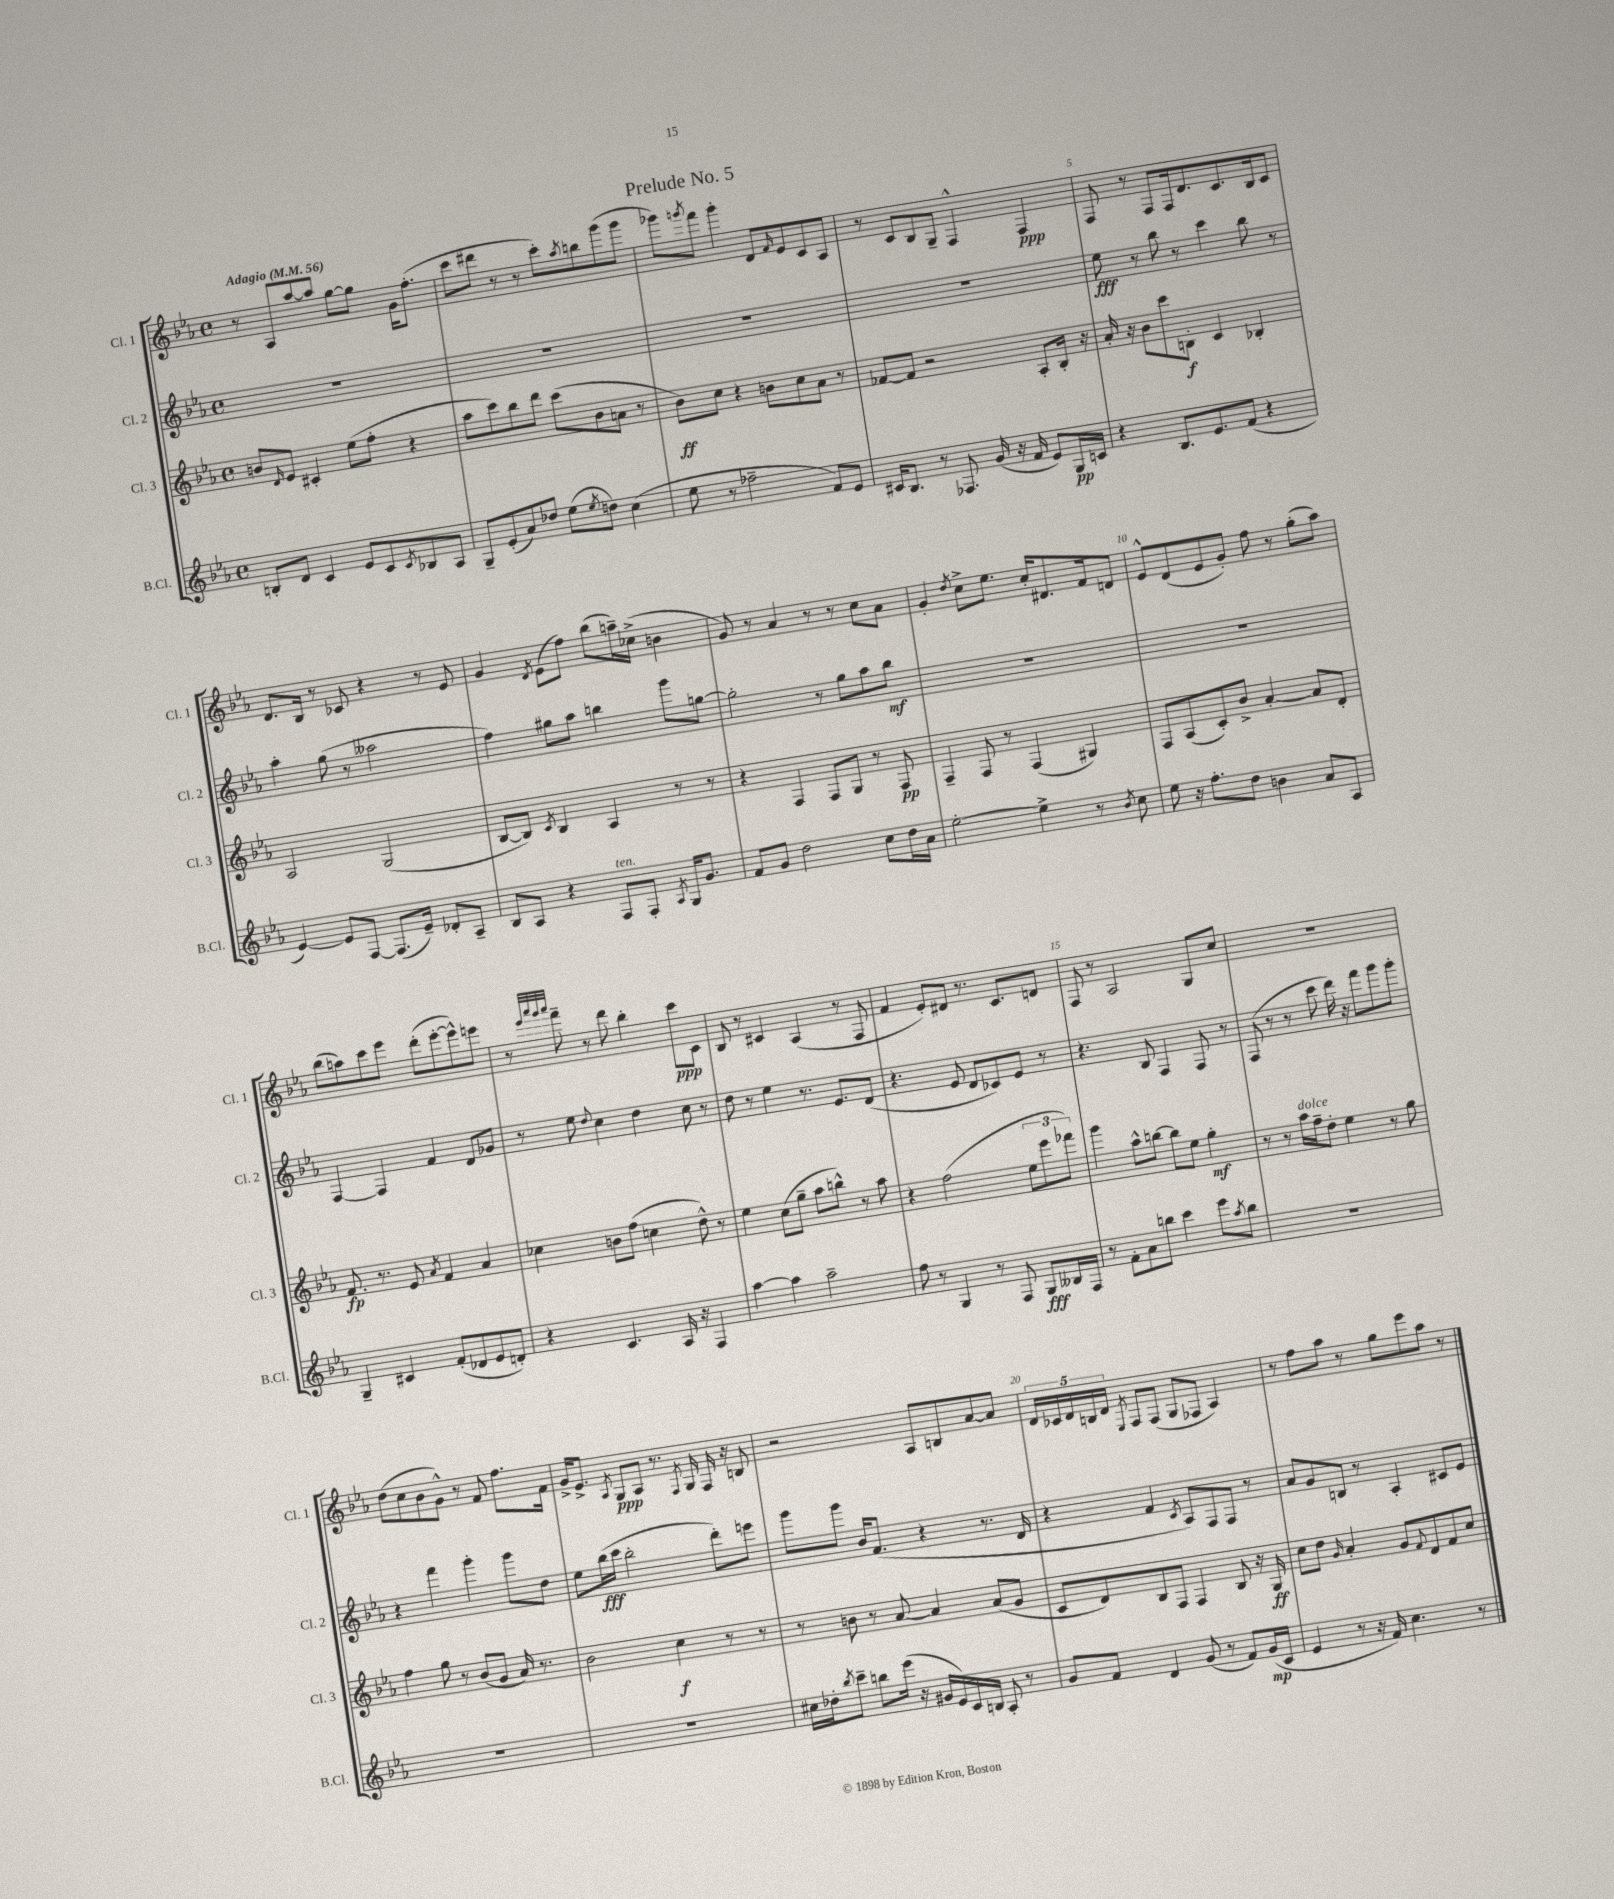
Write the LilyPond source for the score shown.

\header { title = "Prelude No. 5" }
<<
\new StaffGroup <<
\new Staff = "s0" \with { instrumentName = "Cl. 1" shortInstrumentName = "Cl. 1" } {
    \clef treble \key ees \major \defaultTimeSignature \time 4/4 \tempo "Adagio" 4 = 56
    r8 aes8 aes''8~ aes''8 g''8~ g''8 g'16 f''8.-.( |
    c'''8 dis'''8 r8 r8 c'''8-.) \acciaccatura { aes''8 } b''8 g'''8( g'''8 |
    ges'''8) \acciaccatura { g'''8 } f'''8 g'''4-. d'8 \grace { f'16 } ees'8 c'8 aes8 |
    r8 c'8 bes8 g8-- f4-^ f4\ppp |
    f8 r8 f8 f16 d'8. c'8. bes16 c'8 |
    d'8. bes16 r8 ces'8 r4 r8 ees'8 |
    g'4 \acciaccatura { d'8 } ees'8( f''8) bes''8( a''16--) ces''16->( b'4 |
    g'8) r8 aes'4 r8 r8 c''8 aes'8 |
    g'4-. \acciaccatura { d''8 } c''8-> ees''8. c''16-. dis'8. f'16 d'8 |
    ees'8-^ d'8( ees'8 g'8-.) f''8 r8 g''8-.( aes''8) |
    bes''8( a''8) c'''8 ees'''8 d'''8-.( ees'''8~-. ees'''8-^) e'''8 |
    r8 \grace { ees'''32 aes'''32 g'''32 aes'''32 } f'''8-- r8 d'''8 bes''4-. c'''8\ppp c'8 |
    bes8 r8 cis'4 aes4( r8 f8 |
    f'4 ees'8-.) dis'8 r8. c'8. d'8 |
    f8 r8 aes2 g8 c''8 |
    R1 |
    d''8( c''8 bes'8 g'8-^) r8 f'8 f''8. f'16 |
    g'16-> ees'8.-> \acciaccatura { aes8 } g8\ppp aes8 r8. \acciaccatura { f8 } g16 f16 r16 b8 |
    r2 aes8 b8 aes'8~ aes'8 |
    \tuplet 5/4 { d'16 ces'16 d'16 b16 d'16 } \acciaccatura { ees8 } f8 f8( g8 fes8 aes4) |
    r8 f''8 aes''8 r8 g''8 ees'''8 aes''8 r8 \bar "|." |
}
\new Staff = "s1" \with { instrumentName = "Cl. 2" shortInstrumentName = "Cl. 2" } {
    \clef treble \key ees \major \defaultTimeSignature \time 4/4
    R1 |
    R1 |
    R1 |
    R1 |
    ees''8\fff r8 bes''8 r8 c'''4 bes''8 r8 |
    aes''4-. g''8( r8 aeses''2 |
    f''4) gis''8 aes''8 b''4 g'''8 g''8~ |
    g''2-. r8 g''8 aes''8 bes''8\mf |
    R1 |
    R1 |
    f4~ f4 f'4 d'8 ges'8 |
    r8 ees''8 \appoggiatura { d''8 } c''4 d''4 c''8 r8 |
    d''8 r8 ees''4 r8. ees'8. d'8( |
    r4. ees'8 d'8 ces'8) ees'8 r8 |
    r4. bes8 f4 f8 r8 |
    f8( r8 r8 c'''8 d'''16) r16 f'''8 g'''8 g'''8-. |
    r4 f'''4 g'''4-. g'''8 d''8 |
    ees''8 bes''16\fff( c'''16 bes''2-. d'''8-.) e'''8 |
    g'''8 g'''8 bes'16 f'8.( r4 r8. d'16 |
    r4 f'4 \acciaccatura { c'8 } aes8) f8 f8 r8 |
    aes'8 g'8 b8 r8 aes4-. cis'8 ees'8 \bar "|." |
}
\new Staff = "s2" \with { instrumentName = "Cl. 3" shortInstrumentName = "Cl. 3" } {
    \clef treble \key ees \major \defaultTimeSignature \time 4/4
    b'8 \grace { d'16 } ees'8 cis'4-. ees''8( f''8-. r4 |
    aes''8 c'''8) bes''8 d'''8 c'''8( bes'8 a'8 r8 |
    bes'8\ff) c''8 r4 b'8 c''8 aes'8 r8 |
    fes'8~ fes'8 r2 aes8-. bes16-. r16 |
    aes'16-. r16 bes'8 c'''8 b8-.\f c'4 bes4-. |
    aes2 g2( |
    bes8~ bes8) \acciaccatura { c'8 } bes4 aes4 r8 r8 |
    r4 f4 f8 g8 r8 f8\pp |
    f4-- f8 r8 f4( gis4) |
    f8 aes8( c'8-.) bes'8-> aes'4~-. aes'8 d'8-. |
    f'8.\fp r8. ees'8 \acciaccatura { aes'8 } f'4 aes'4 |
    ces''4 b'8 f''8( c''4 d''8-^) r8 |
    ees''4 c''8( g''8-- aes''8 b''8-^) r8 aes''8 |
    r4 f''2( \tuplet 3/2 { ees''8 ees'''8 fes'''8) } |
    g'''4 aes''8-^ b''8~ b''8 ees''8 g''4-.\mf |
    r8 r8 aes''16^\markup { \italic "dolce" } f''16-- d''8-. ees''4 r8 g''8 |
    f''4 g''8 r8 bes'8( g'8 aes'16) r8. |
    bes'2 c''4\f r8 r8 |
    r8 b'8 r8 aes'8~ aes'4 aes'8( g'8 |
    c'8 d'8) bes8 f8 f4 bes8 r16 g16\ff |
    c''8 d''8 \grace { g'16 } aes'4-. g'8 \appoggiatura { f'8 } d'8 f'8 c''8 \bar "|." |
}
\new Staff = "s3" \with { instrumentName = "B.Cl." shortInstrumentName = "B.Cl." } {
    \clef treble \key ees \major \defaultTimeSignature \time 4/4
    b8-. d'8 c'4 ees'8 c'8 \acciaccatura { c'8 } bes8 aes8 |
    g8-- ees'8-.( aes'8) des''8 ees''8( \acciaccatura { ees''8 } d''8) c''4( |
    ees''8 r8 fes''2-- f'8) ees'8 |
    cis'16 bes8. r8 fes8. g'16( r16 f'16 ees'8) g16\pp c'16 |
    r4 bes8. ees'8. f'8( r4 |
    ees'4~) ees'8 f8~ f8.( ees'16--) des'8-. aes8-- |
    bes8 aes8 r4 f8^\markup { \italic "ten." } f8-. \acciaccatura { aes8 } g16 g'8. |
    f'8 g'8 d''2 c''8 d''16 aes'16 |
    ees''2~-. ees''4-> r8 \acciaccatura { bes'8 } c''8 |
    ees''8 r16 f''8.-. d''8 b'4 aes'8 aes8 |
    g4-- cis'4 f'8-.( des'8 ees'8 d'8-.) |
    r4 c'4. aes16 r16 f4 |
    aes''4~ aes''4 aes''2-- |
    f''8 r8 g4 r8 f8 g8\fff beses16 f16 |
    r8 f'8-. aes'8 b''8 c'''4 ees'''8 \acciaccatura { aes''8 } b''8 |
    R1 |
    R1 |
    R1 |
    cis''16 des''16-. \acciaccatura { bes''8 } c'''8-- b''8 ees'''16( r16 gis'16 ees'16) c'16 b16 aes8-. r8 |
    g'8 f'8 d'4 g'8( r8 f'8) g'16\mp( c'16 |
    ees'4 r8 r16 f'16) c''4. r8 \bar "|." |
}
>>
>>
\layout { \context { \Score \override BarNumber.break-visibility = ##(#f #t #t) barNumberVisibility = #(every-nth-bar-number-visible 5) } }
